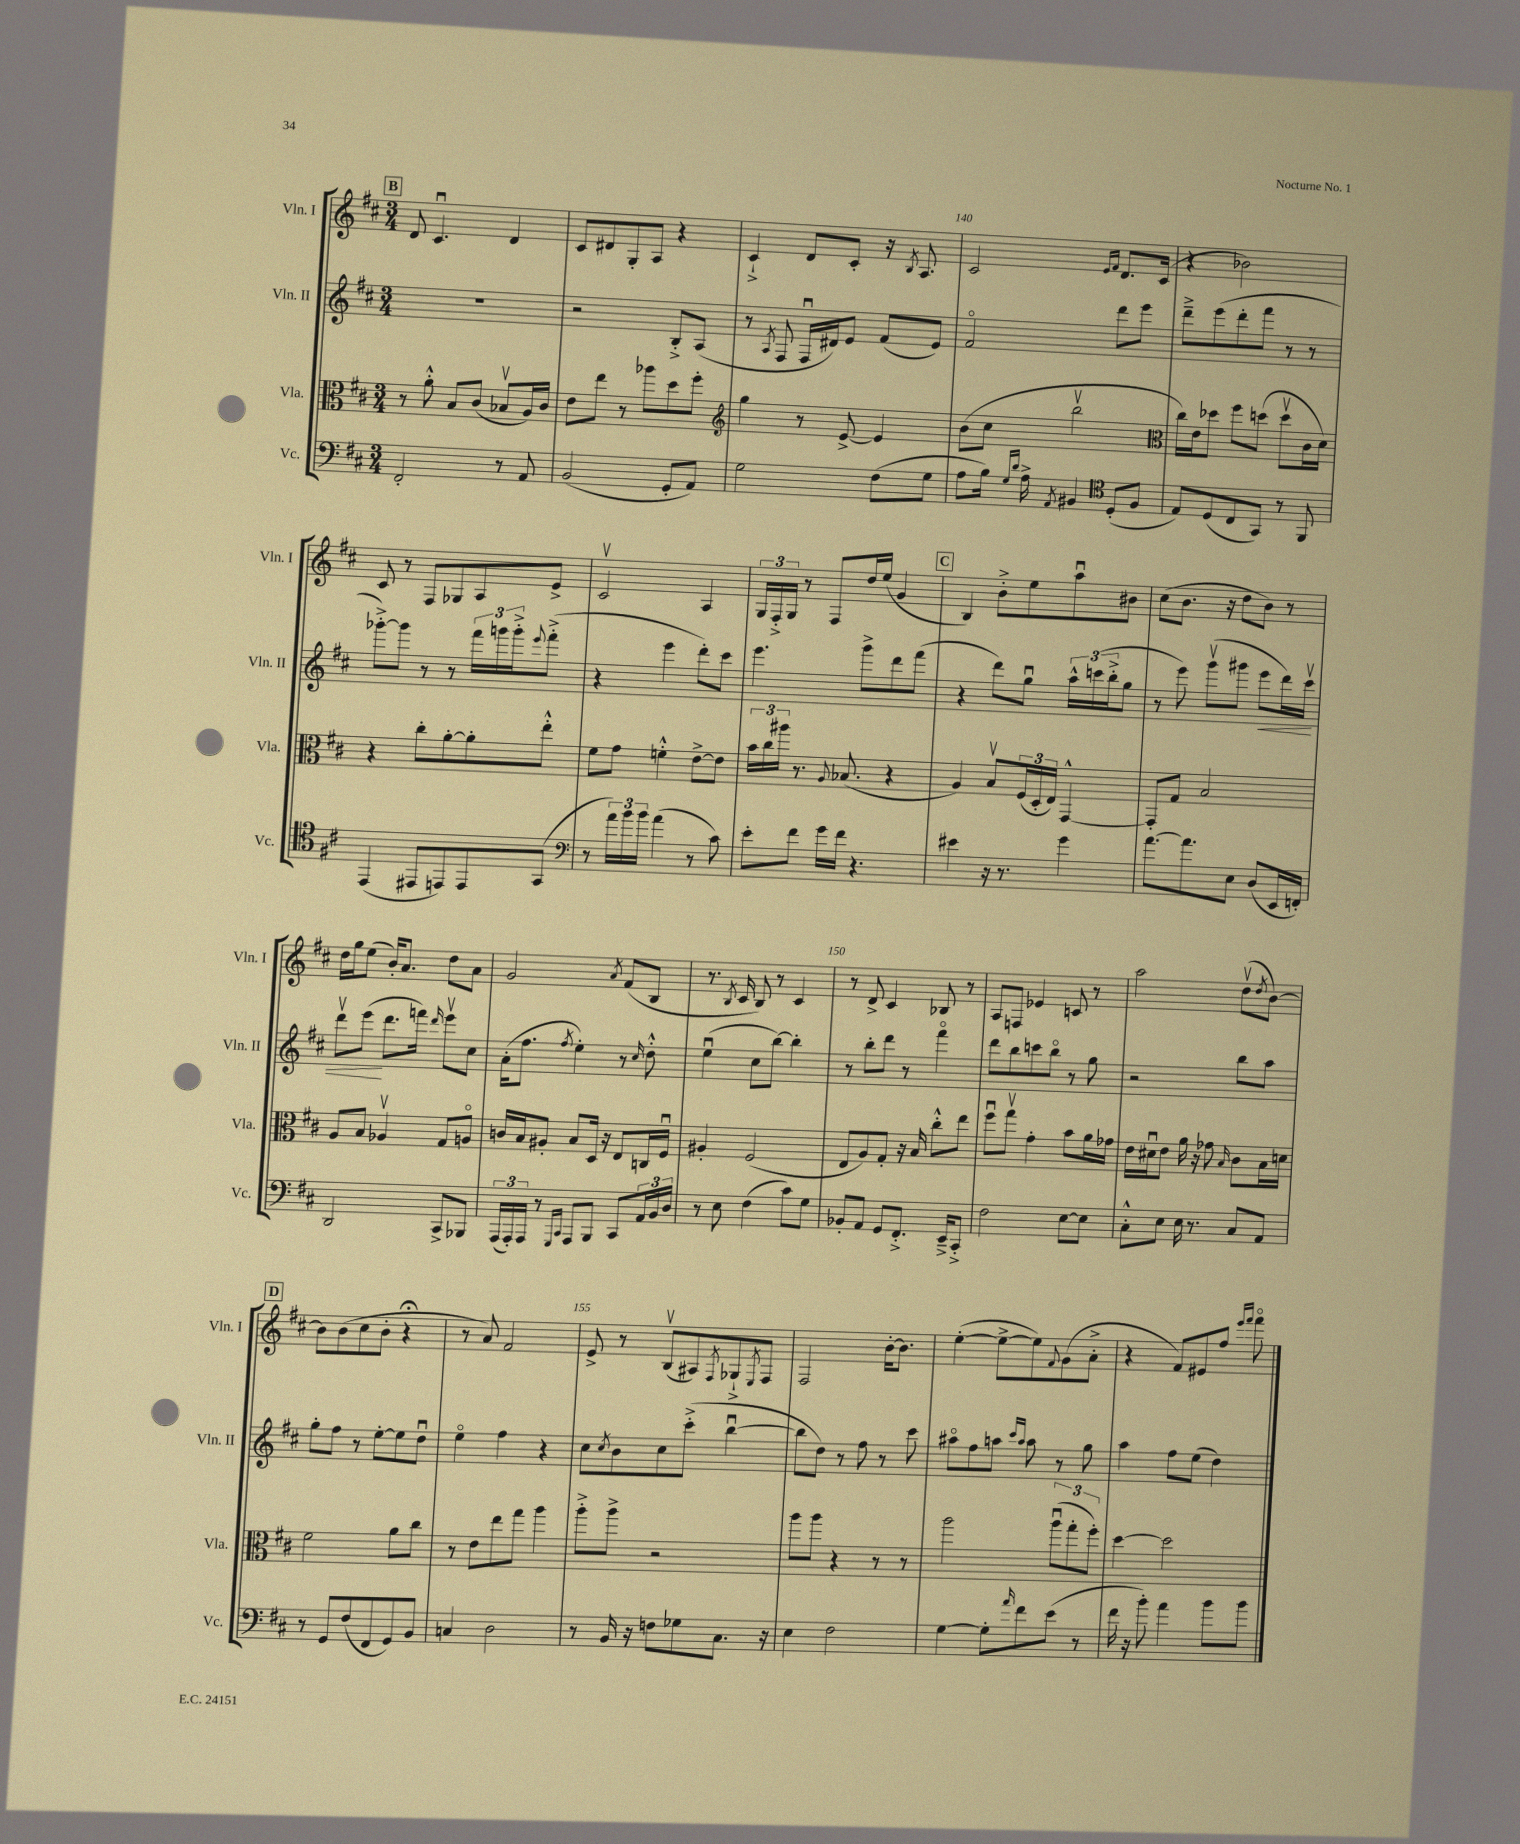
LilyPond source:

<<
\new StaffGroup <<
\new Staff = "s0" \with { instrumentName = "Vln. I" shortInstrumentName = "Vln. I" } {
    \clef treble \key d \major \numericTimeSignature \time 3/4
    \mark \markup { \box "B" } d'8 cis'4.\downbow d'4 |
    cis'8 dis'8 g8-. a8 r4 |
    cis'4-!-> d'8 cis'8-. r16 \acciaccatura { b8 } a8. |
    cis'2 \grace { e'16 fis'16 } d'8. cis'16( |
    r4 bes'2) |
    cis'8 r8 fis8 ges8 a8 e'8-> |
    cis'2\upbow a4 |
    \tuplet 3/2 { g16 fis16-.-> g16 } r8 fis8 d''16 e''16( g'4 |
    \mark \markup { \box "C" } b4) b'8-.-> e''8 a''8\downbow bis'8 |
    cis''8( b'8. r16 d''8 b'8) r8 |
    d''16 g''16 e''8( b'16-.) a'8. d''8 a'8 |
    g'2 \acciaccatura { a'8 } fis'8( b8 |
    r8. \acciaccatura { b8 } cis'16 b8) r8 cis'4 |
    r8 d'8-> cis'4 bes8 r8 |
    a8 f8 ees'4 c'8 r8 |
    a''2 d''8\upbow( \acciaccatura { d''8 } b'8~) |
    \mark \markup { \box "D" } b'8 b'8( cis''8 b'8-. r4\fermata |
    r8 a'8) fis'2 |
    e'8-> r8 b8\upbow( ais8) \acciaccatura { fis8 } ges8-!-> \acciaccatura { e8 } fis8 |
    fis2 b'16~-. b'8. |
    e''4~-.( e''8~-> e''8) \appoggiatura { fis'8 } g'8( a'8-.-> |
    r4 fis'8) eis'8 fis''8 \grace { e'''16 fis'''16 } fis'''8\flageolet \bar "|." |
}
\new Staff = "s1" \with { instrumentName = "Vln. II" shortInstrumentName = "Vln. II" } {
    \clef treble \key d \major \numericTimeSignature \time 3/4
    \mark \markup { \box "B" } R2. |
    r2 b8-.-> a8( |
    r8 \acciaccatura { a8 } fis8 fis16\downbow dis'16) e'8 fis'8( e'8) |
    fis'2\flageolet d'''8 e'''8 |
    d'''8---> e'''8( d'''8-. fis'''8 r8 r8 |
    ges'''8~-.->) ges'''8 r8 r8 \tuplet 3/2 { fis'''16 g'''16 g'''16-.-> } \appoggiatura { e'''8 } fis'''8-.->( |
    r4 e'''4 d'''8-.) cis'''8 |
    e'''4. g'''8-> d'''8 fis'''8( |
    \mark \markup { \box "C" } r4 d'''8) g''8\downbow \tuplet 3/2 { a''16-^ c'''16( b''16-.-> } g''8 |
    r8 e'''8) g'''8\upbow( gis'''8 e'''8\< d'''16) cis'''16\upbow |
    d'''8\upbow e'''8\!( d'''8. f'''16) \grace { d'''16 } e'''8\upbow cis''8 |
    a'16-.( fis''8. \acciaccatura { fis''8 } e''4-.) r8 \grace { cis''16 } d''8-.-^ |
    e''4\downbow( cis''8 b''8~) b''4-. |
    r8 b''8-. d'''8 r8 fis'''4\flageolet |
    d'''8 b''8 c'''8 b''8\flageolet r8 g''8 |
    r2 b''8 a''8 |
    \mark \markup { \box "D" } g''8-. fis''8 r8 e''8~-. e''8 d''8\downbow |
    e''4\flageolet fis''4 r4 |
    cis''8 \acciaccatura { cis''8 } b'8 cis''8 cis'''8-.->( b''4~\downbow |
    b''8 d''8) r8 fis''8 r8 cis'''8 |
    ais''8\flageolet fis''8 a''8 \grace { cis'''16 a''16 } a''8 r8 g''8 |
    a''4 fis''8 e''8( d''4) \bar "|." |
}
\new Staff = "s2" \with { instrumentName = "Vla." shortInstrumentName = "Vla." } {
    \clef alto \key d \major \numericTimeSignature \time 3/4
    \mark \markup { \box "B" } r8 a'8-.-^ b8 cis'8( bes8\upbow a16) cis'16 |
    e'8 e''8 r8 aes''8 d''8 fis''8-. |
    \clef treble g''4 r8 e'8~-> e'4 |
    b'8( cis''8 b''2\upbow |
    \clef alto cis''16) e'16 des''8 fis''8 d''8( d''8\upbow cis'16 d'16) |
    r4 cis''8-. a'8~-. a'8-. e''8-.-^ |
    fis'8 g'8 f'4-.-^ e'8~-> e'8 |
    \tuplet 3/2 { b'16 cis''16 ais''16 } r8. \appoggiatura { a8 } bes8.( r4 |
    \mark \markup { \box "C" } a4) b8\upbow \tuplet 3/2 { fis16( d16-. e16) } g,4~-^ |
    g,8-. g8 b2 |
    a8 b8 aes4\upbow g8 a8\flageolet |
    c'16 b16 ais8-. b8 d16 r16 e8 c16 fis16\downbow |
    ais4-. fis2( |
    e8 a8) g8-. r16 b16 cis''8-.-^ e''8 |
    fis''8\downbow g''8\upbow g'4-. b'8 a'16 ges'16 |
    e'16 dis'16\downbow e'8 a'16 r16 ges'8 \grace { b16 } cis'8 b16 d'16 |
    \mark \markup { \box "D" } fis'2 a'8 cis''8 |
    r8 e'8 e''8 g''8 a''4 |
    a''8-.-> a''8-> r2 |
    a''8 a''8 r4 r8 r8 |
    a''2 \tuplet 3/2 { a''8\downbow( g''8-. fis''8-.) } |
    d''4~ d''2 \bar "|." |
}
\new Staff = "s3" \with { instrumentName = "Vc." shortInstrumentName = "Vc." } {
    \clef bass \key d \major \numericTimeSignature \time 3/4
    \mark \markup { \box "B" } fis,2-. r8 a,8 |
    b,2( g,8-. a,8) |
    g2 fis8( g8 |
    a8 b16) \grace { g16 d'16 } a16-> \acciaccatura { a,8 } bis,4 \clef tenor d8-.( fis8 |
    e8) d8( cis8 g,8) r8 fis,8 |
    e,4( eis,8 e,8) e,8 g,8( |
    \clef bass r8 \tuplet 3/2 { a'16) b'16 b'16 } a'4( r8 cis'8) |
    e'8-. fis'8 g'16 fis'16 r4. |
    \mark \markup { \box "C" } eis'4 r16 r8. g'4 |
    a'8.~ a'8. e8 d8( e,16 f,16-.) |
    d,2 cis,8-> bes,,8 |
    \tuplet 3/2 { a,,16( a,,16-.) a,,16 } r8 \grace { g,,16 cis,16 } a,,8 b,,8 cis,8 \tuplet 3/2 { a,16 b,16 d16 } |
    r8 e8 fis4( cis'8) g8 |
    bes,8-. a,8 g,8 fis,8.-.-> e,16---> cis,8-.-> |
    fis2 e8~ e8 |
    cis8-.-^ e8 e16 r8. cis8 a,8 |
    \mark \markup { \box "D" } r8 g,8 fis8( fis,8 g,8) b,8 |
    c4 d2 |
    r8 b,16 r16 f8 ges8 cis8. r16 |
    e4 fis2 |
    g4~ g8-. \grace { a'16 } fis'8 e'8( r8 |
    fis'16 r16 b'8-.) a'4 b'8 b'8 \bar "|." |
}
>>
>>
\layout { \context { \Score currentBarNumber = #137 \override BarNumber.break-visibility = ##(#f #t #t) barNumberVisibility = #(every-nth-bar-number-visible 5) } }
